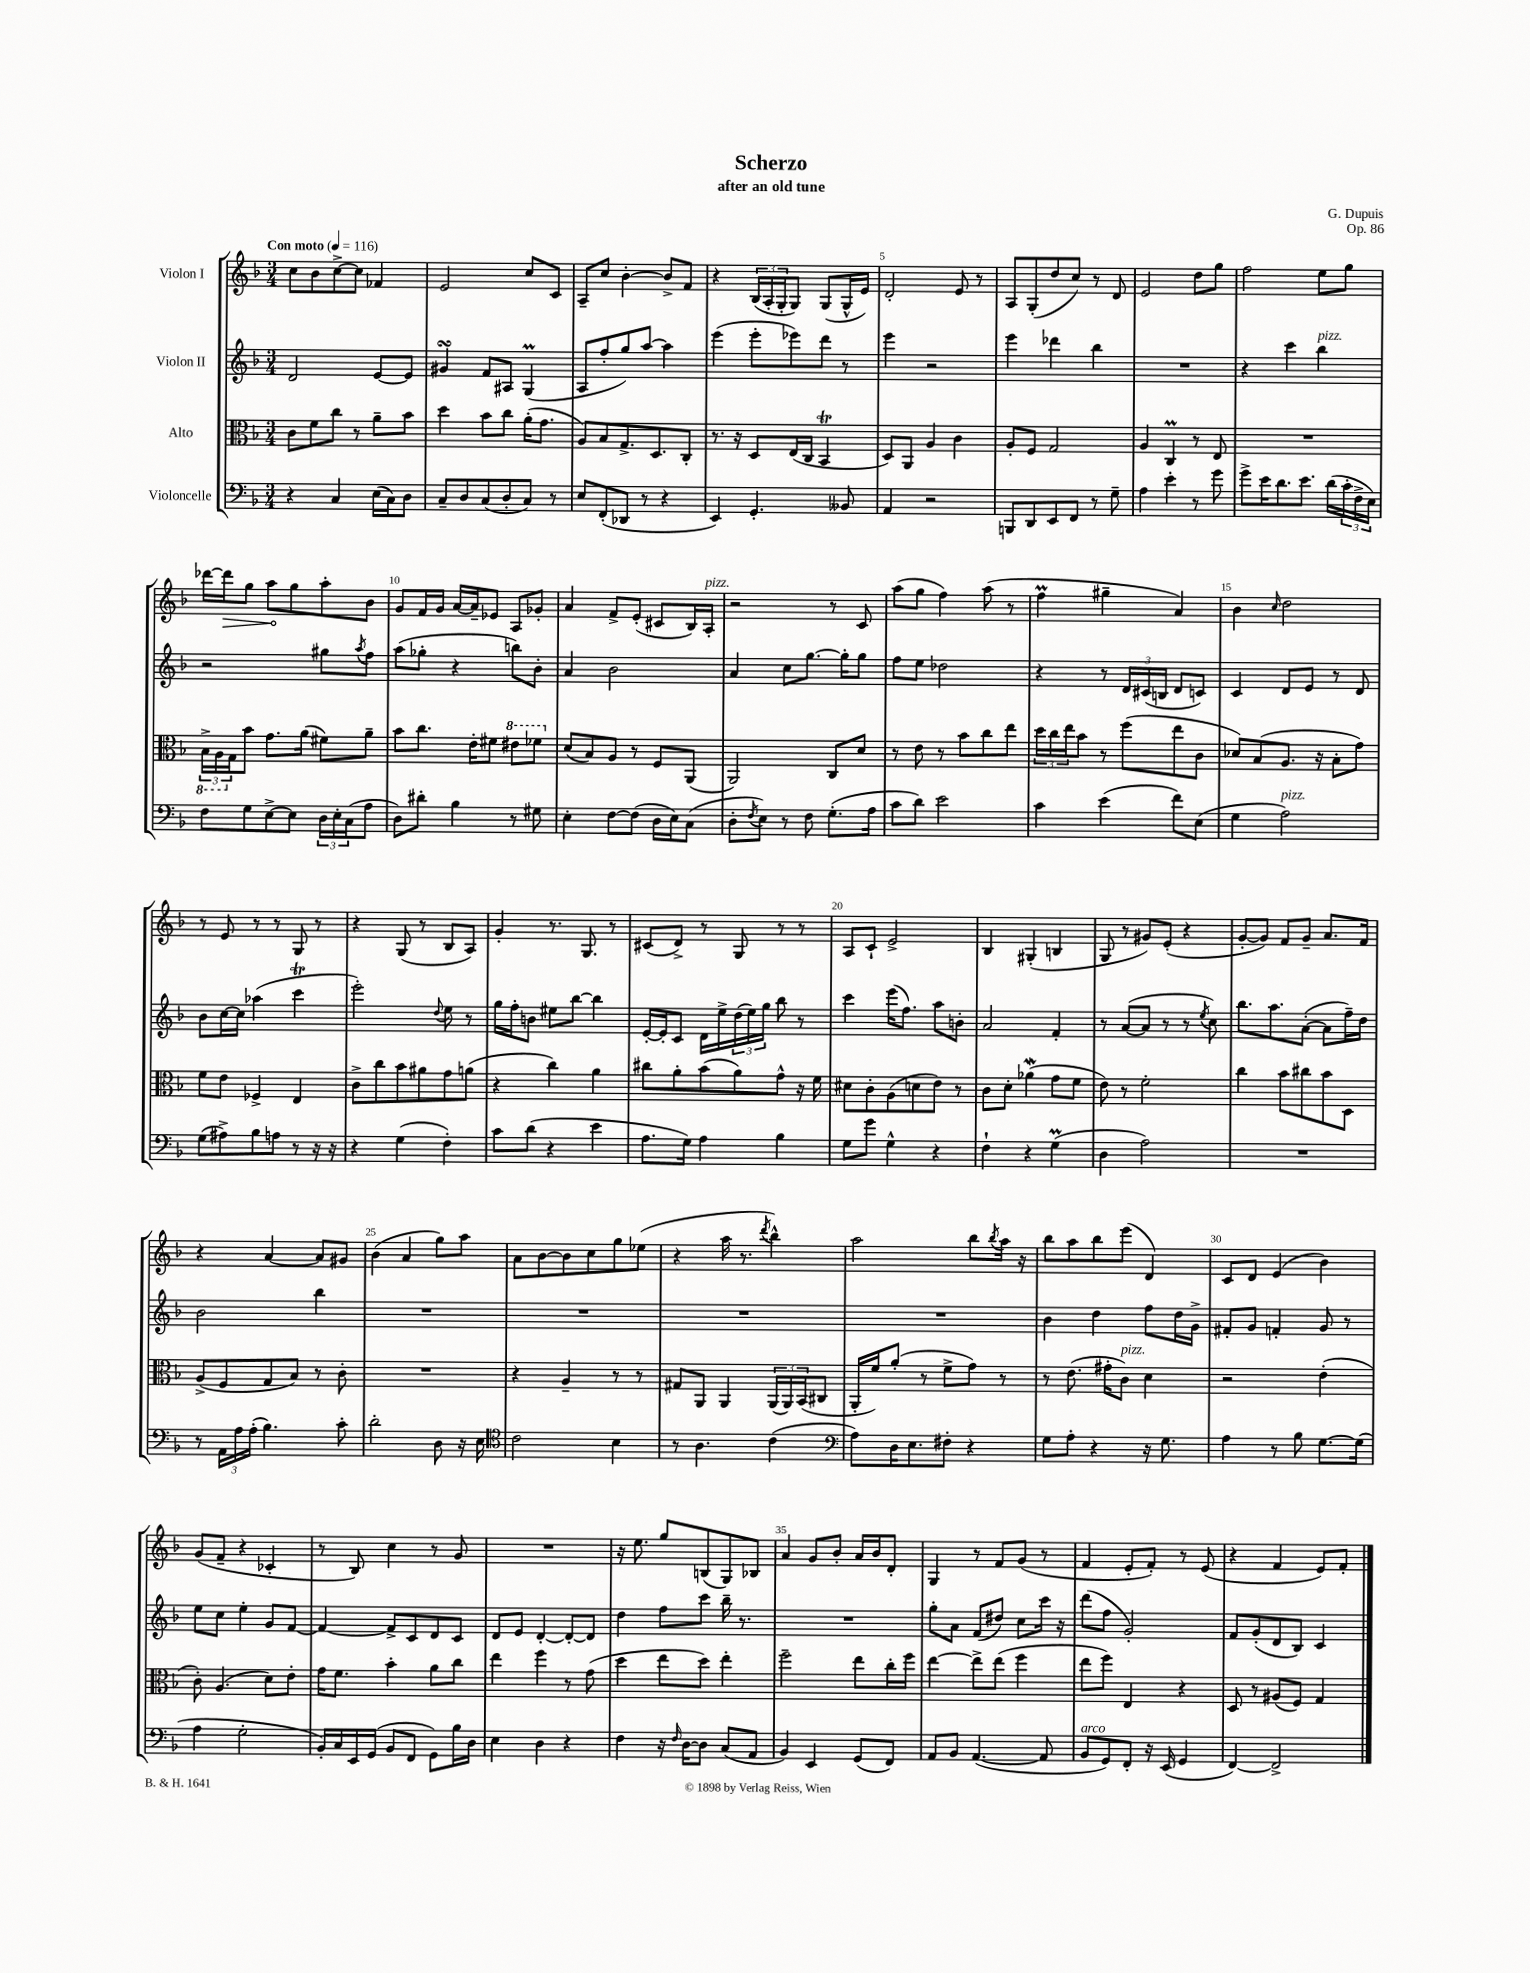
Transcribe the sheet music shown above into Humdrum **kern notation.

**kern	**kern	**kern	**kern	**dynam
*part4	*part3	*part2	*part1	*part1
*staff4	*staff3	*staff2	*staff1	*staff1
*I"Violoncelle	*I"Alto	*I"Violon II	*I"Violon I	*
*clefF4	*clefC3	*clefG2	*clefG2	*
*k[b-]	*k[b-]	*k[b-]	*k[b-]	*
*M3/4	*M3/4	*M3/4	*M3/4	*
*MM116	*MM116	*MM116	*MM116	*
=1	=1	=1	=1	=1
!	!	!	!LO:TX:a:B:t=Con moto	!
4r	8c\L	2d/	8cc\L	.
.	8f\	.	8b-\	.
4C/	8cc\J	.	[8cc^\	.
.	8r	.	8cc\J]	.
(16E\LL	8a~\L	[8e/L	4f-X/	.
16C\J)	.	.	.	.
8D\J	8b-\J	8e/J]	.	.
=2	=2	=2	=2	=2
8C~/L	4dd\	4g#XsSsS/	2e/	.
8D/	.	.	.	.
(8C/	8b-\L	8f/L	.	.
8D'/	8cc\J	8A#X/J	.	.
8C/J)	(16a'\KL	(4GM/	8cc/L	.
.	8.g\J	.	.	.
8r	.	.	8c/J	.
=3	=3	=3	=3	=3
8E/L	8A/L)	8A/L	8A~/L	.
(8FF'/	8B-/	8ff'/	8cc/J	.
8DD-X/J	8.G^/	8gg/)	[4b-'\	.
8r	.	[8aa/J	.	.
.	8.D/	.	.	.
4r	.	4aa\]	8b-^/L]	.
.	8C'/J	.	8f/J	.
=4	=4	=4	=4	=4
4EE/)	8.r	(4eee\	4r	.
.	16r	.	.	.
4.GG'/	8D/L	8eee'\L	(24B-/LL	.
.	.	.	24A'/	.
.	.	.	24G'/J	.
.	(16E/L	8eee-X\)	8G/J)	.
.	16C/JJ	.	.	.
.	4BB-T/	8ddd\J	(8G/L	.
8BB--X/	.	8r	16G^^/L	.
.	.	.	16e/JJ)	.
=5	=5	=5	=5	=5
4AA/	8D/L)	4eee\	2d'/	.
.	8AA/J	.	.	.
2r	4A/	2r	.	.
.	4c\	.	8e/	.
.	.	.	8r	.
=6	=6	=6	=6	=6
8BBBn/L	8A'/L	4eee\	8A/L	.
8DD/	8F/J	.	(8G'/	.
8EE/	2G/	4ddd-X\	8dd/	.
8FF/J	.	.	8cc/J)	.
8r	.	4bb-\	8r	.
8G~\	.	.	8d/	.
=7	=7	=7	=7	=7
4A\	4A/	2.r	2e/	.
4e'\	4CM/	.	.	.
8r	8r	.	8dd\L	.
8g\	8E/	.	8gg\J	.
=8	=8	=8	=8	=8
8g^\L	2.r	4r	2ff\	.
16e\K	.	.	.	.
8.d\	.	.	.	.
.	.	4ccc\	.	.
8.e\J	.	.	.	.
!	!	!LO:TX:a:i:t=pizz.	!	!
.	.	4bb-\	8ee\L	.
(16d\LL	.	.	.	.
24c'\	.	.	8gg\J	.
24F^\	.	.	.	.
24E\JJ)	.	.	.	.
!!LO:LB:g=z
=9	=9	=9	=9	=9
*	*8ba	*	*	*
8F\L	24BB-^\LL	2r	[16ddd-X\LL	.
.	24AA\	.	.	.
!	!	!	!	!LO:HP:b
.	.	.	16ddd-\J]	>
*	*X8ba	*	*	*
.	24G\J	.	.	.
8G\	8b-\J	.	8gg\J	.
[8E^\	8.g\L	.	8aa\L	.
8E\J]	.	.	8gg\	]
.	(16a\Jk	.	.	.
24D\LL	8f#X\L)	8gg#X\L	8aa'\	.
24E'\	.	.	.	.
(24C\J	.	.	.	.
.	.	8qaa/	.	.
8A\J	8a~\J	8ff\J	8b-\J	.
=10	=10	=10	=10	=10
8D\L)	8b-\L	(8aa\L	8g/L	.
8d#X'\J	8.cc\J	8gg-X'\J	16f/L	.
.	.	.	16g/JJ	.
4B-\	.	4r	[16a/LL	.
.	16e'\KL	.	16a~/J]	.
.	8f#X\J	.	8e-X/J	.
*	*8va	*	*	*
8r	8ee#X\L	8bbn\L)	8A/L	.
8G#X\	8ff-X\J	8b-'\J	8g-X'/J	.
=11	=11	=11	=11	=11
*	*X8va	*	*	*
4E'\	(8d/L	4a/	4a/	.
.	8B-/)	.	.	.
[8F\L	8A/J	2b-\	8f^/L	.
(8F\J]	8r	.	(8e'/J	.
16D\LL	8F/L	.	8c#X/L	.
16E\J)	.	.	.	.
(8C\J	(8AA/J	.	16B-/L)	.
!	!	!	!LO:TX:a:i:t=pizz.	!
.	.	.	16A'/JJ	.
=12	=12	=12	=12	=12
8D'\L	2AA/)	4a/	2r	.
8qF/	.	.	.	.
8E\J)	.	.	.	.
8r	.	8cc\L	.	.
8F\	.	[8.gg\J	.	.
(8.G'\L	8C/L	.	8r	.
.	.	16gg'\KL]	.	.
.	8d/J	8gg\J	8c/	.
16A\Jk	.	.	.	.
=13	=13	=13	=13	=13
8c\L	8r	8ff\L	(8aa\L	.
8d\J)	8e\	8ee\J	8gg\J	.
2e\	8r	2dd-X\	4ff\)	.
.	8b-\L	.	.	.
.	8cc\	.	(8aa\	.
.	8ee\J	.	8r	.
=14	=14	=14	=14	=14
4c\	24dd\LL	4r	4ffM\	.
.	24cc\	.	.	.
.	24ee\J	.	.	.
.	8b-\J	.	.	.
(4e\	8r	8r	4gg#X~\	.
.	(8ff\L	24d/LL	.	.
.	.	(24c#X/	.	.
.	.	24Bn/JJ	.	.
8f\L)	8ee\	8d/L	4a/)	.
(8E\J	8c\J	8cn/J)	.	.
=15	=15	=15	=15	=15
4G\	8d-X/L)	4c/	4b-\	.
.	(8B-/	.	.	.
.	.	.	16qqcc/	.
!LO:TX:a:i:t=pizz.	!	!	!	!
2A\)	8.A/J	8d/L	2dd\	.
.	.	8e/J	.	.
.	16r	.	.	.
.	8B-'\L	8r	.	.
.	8g\J)	8d/	.	.
!!LO:LB:g=z
=16	=16	=16	=16	=16
(8G\L	8f\L	8b-\L	8r	.
8A#X^\)	8e\J	[16cc\L	8e/	.
.	.	16cc\JJ]	.	.
8B-\	4F-X^/	(4aa-X\	8r	.
8An\J	.	.	8r	.
8r	4E/	4cccT\	8G/	.
16r	.	.	8r	.
16r	.	.	.	.
=17	=17	=17	=17	=17
4r	8c^\L	2eee'\)	4r	.
.	8cc\	.	.	.
(4G\	8b-\	.	(8G/	.
.	8a#X\	.	8r	.
.	.	8qqdd/	.	.
4F'\)	8g\	8ee\	8B-/L	.
.	(8an\J	8r	8A/J)	.
=18	=18	=18	=18	=18
8c\L	4r	16gg\LL	4g'/	.
.	.	16ff'\J	.	.
(8d\J	.	8bn\J	.	.
4r	4cc\)	8ee#X\L	8.r	.
.	.	[8bb-\J	.	.
.	.	.	8.G/	.
4e\	4a\	4bb-\]	.	.
.	.	.	8r	.
=19	=19	=19	=19	=19
8.A\L	8cc#X\L	[16e'/LL	(8c#X/L	.
.	.	16e'/J]	.	.
.	8a'\	8c/J	8d^/J)	.
16G\Jk)	.	.	.	.
4A\	(8b-\	16d\LL	8r	.
.	.	16ee^\	.	.
.	8a\)	(24dd\	8G/	.
.	.	24ee\)	.	.
.	.	24gg\JJ	.	.
4B-\	8g^^\J	8bb-\	8r	.
.	16r	8r	8r	.
.	16f\	.	.	.
=20	=20	=20	=20	=20
8G\L	8d#X\L	4ccc\	8A/L	.
8g\J	8c'\	.	8c`/J	.
4G^^\	(8A\	(16eee\KL	2e^/	.
.	.	8.ff\J)	.	.
.	8dn\	.	.	.
4r	8e\J)	8aa\L	.	.
.	8r	8bn'\J	.	.
=21	=21	=21	=21	=21
4F`\	8c\L	2a/	4B-/	.
.	8d'\J	.	.	.
4r	(4a-Xw\	.	(4G#X'/	.
(4GM\	8g\L	4f'/	4Bn/	.
.	8f\J	.	.	.
=22	=22	=22	=22	=22
4D\	8e\)	8r	8G/	.
.	8r	([8a/L	8r	.
2A\)	2f'\	8a/J]	8g#X/L)	.
.	.	8r	(8e'/J	.
.	.	8r	4r	.
.	.	8qee/	.	.
.	.	8cc\)	.	.
=23	=23	=23	=23	=23
2.r	4cc\	8.bb-\L	[8g'/L	.
.	.	.	8g/J])	.
.	.	8.aa\	.	.
.	8b-\L	.	8f/L	.
.	8cc#X\	([8a'\J	8g~/J	.
.	8b-\	8a\L]	8.a/L	.
.	8D\J	16ff~\L)	.	.
.	.	16dd\JJ	16f/Jk	.
!!LO:LB:g=z
=24	=24	=24	=24	=24
8r	(8A^/L	2b-\	4r	.
24AA\LL	8F/	.	.	.
24A\	.	.	.	.
(24A'\JJ	.	.	.	.
4.B-\)	8G/	.	[4a/	.
.	8B-/J)	.	.	.
.	8r	4bb-\	8a/L]	.
8c'\	8c'\	.	8g#X/J	.
=25	=25	=25	=25	=25
2d'\	2.r	2.r	(4b-\	.
.	.	.	4a/	.
8D\	.	.	8gg\L)	.
16r	.	.	8aa\J	.
16E\	.	.	.	.
=26	=26	=26	=26	=26
*clefC4	*	*	*	*
2c\	4r	2.r	8a\L	.
.	.	.	[8b-\	.
.	4A~/	.	8b-\]	.
.	.	.	8cc\	.
4B-\	8r	.	8gg\	.
.	8r	.	(8ee-X\J	.
=27	=27	=27	=27	=27
8r	8G#X/L	2.r	4r	.
4.A\	8AA/J	.	.	.
.	4AA/	.	16aa\	.
.	.	.	8.r	.
.	.	.	8qddd/	.
(4c\	(24AA/LL	.	4bb-^^\)	.
.	24AA/)	.	.	.
.	(24BB-/J	.	.	.
.	8C#X/J	.	.	.
=28	=28	=28	=28	=28
*clefF4	*	*	*	*
8A\L)	16AA'/LL	2.r	2aa\	.
.	16f/J)	.	.	.
16D\K	(8a'/J	.	.	.
8.E\	.	.	.	.
.	8r	.	.	.
8F#X'\J	8f^\L	.	.	.
4r	8g\J)	.	8bb-\L	.
.	.	.	8qbb-/	.
.	8r	.	16aa\Jk	.
.	.	.	16r	.
=29	=29	=29	=29	=29
8G\L	8r	4b-\	8bb-\L	.
8A'\J	(8.e\	.	8aa\	.
4r	.	4dd\	8bb-\	.
.	16g#X'\KL	.	.	.
!	!LO:TX:a:i:t=pizz.	!	!	!
.	8c\J)	.	(8eee\J	.
16r	4d\	8ff\L	4d/)	.
8.G\	.	.	.	.
.	.	16dd\L	.	.
.	.	16g^\JJ	.	.
=30	=30	=30	=30	=30
4A\	2r	8f#X'/L	8c/L	.
.	.	8g/J	8d/J	.
8r	.	4fn'/	(4e/	.
8B-\	.	.	.	.
[8.G\L	(4e'\	8g/	4b-\)	.
.	.	8r	.	.
(16G\Jk]	.	.	.	.
!!LO:LB:g=z
=31	=31	=31	=31	=31
4A\	8c'\)	8ee\L	(8g/L	.
.	(4.A/	8cc\J	8f~/J	.
2G'\	.	4ee'\	4r	.
.	8d\L)	8g/L	4c-X'/	.
.	8e'\J	[8f/J	.	.
=32	=32	=32	=32	=32
16BB-'/LL)	16g\KL	4f/_	8r	.
16C/	8.f\J	.	.	.
16EE/	.	.	8B-/)	.
(16GG/JJ	.	.	.	.
8BB-/L	4b-'\	8f^/L]	4cc\	.
8FF/J	.	8c/	.	.
8GG\L)	8a\L	8d/	8r	.
16B-\L	8cc\J	8c/J	8g/	.
16D\JJ	.	.	.	.
=33	=33	=33	=33	=33
4E\	4ee\	8d/L	2.r	.
.	.	8e/J	.	.
4D\	4ff\	[4d'/	.	.
4r	8r	8d'/L_	.	.
.	(8g\	8d/J]	.	.
=34	=34	=34	=34	=34
4F\	4dd\	4dd\	16r	.
.	.	.	8.ee\	.
16r	8ee\L	8ff\L	8gg/L	.
16qqF/	.	.	.	.
[16D\KL	.	.	.	.
8D\J]	8dd\J)	8ccc\J	(8Bn/	.
(8C/L	4ee'\	16bb-~\	8G/)	.
.	.	8.r	.	.
8AA/J	.	.	8B-X/J	.
=35	=35	=35	=35	=35
4BB-/)	2ff~\	2.r	4a/	.
4EE/	.	.	8g/L	.
.	.	.	8b-'/J	.
(8GG/L	8ee\L	.	16a/LL	.
.	.	.	16b-/J	.
8FF/J)	16cc'\L	.	8d'/J	.
.	16ff\JJ	.	.	.
=36	=36	=36	=36	=36
8AA/L	[4ee\	8gg'\L	4G/	.
8BB-/J	.	8a\J	.	.
([4.AA/	8ee^\L]	(8f/L	8r	.
.	(8ee\J	8dd#X/J)	8f/L	.
.	4ff\	8cc\L	(8g/J	.
8AA/]	.	16ccc\Jk	8r	.
.	.	16r	.	.
=37	=37	=37	=37	=37
!LO:TX:a:i:t=arco	!	!	!	!
8BB-/L	8ee\L	(8ddd\L	4f/	.
8GG/)	8ff\J)	8ff\J	.	.
8FF'/J	4E/	2g'/)	8e'/L	.
16r	.	.	8f'/J)	.
(16EE/	.	.	.	.
4GG/	4r	.	8r	.
.	.	.	(8e/	.
=38	=38	=38	=38	=38
[4FF/)	8D/	8f/L	4r	.
.	8r	(8g'/	.	.
2FF^/]	(8A#X/L	8d/	4f/	.
.	8F/J)	8B-/J)	.	.
.	4G/	4c/	8e/L)	.
.	.	.	8f'/J	.
==	==	==	==	==
*-	*-	*-	*-	*-
